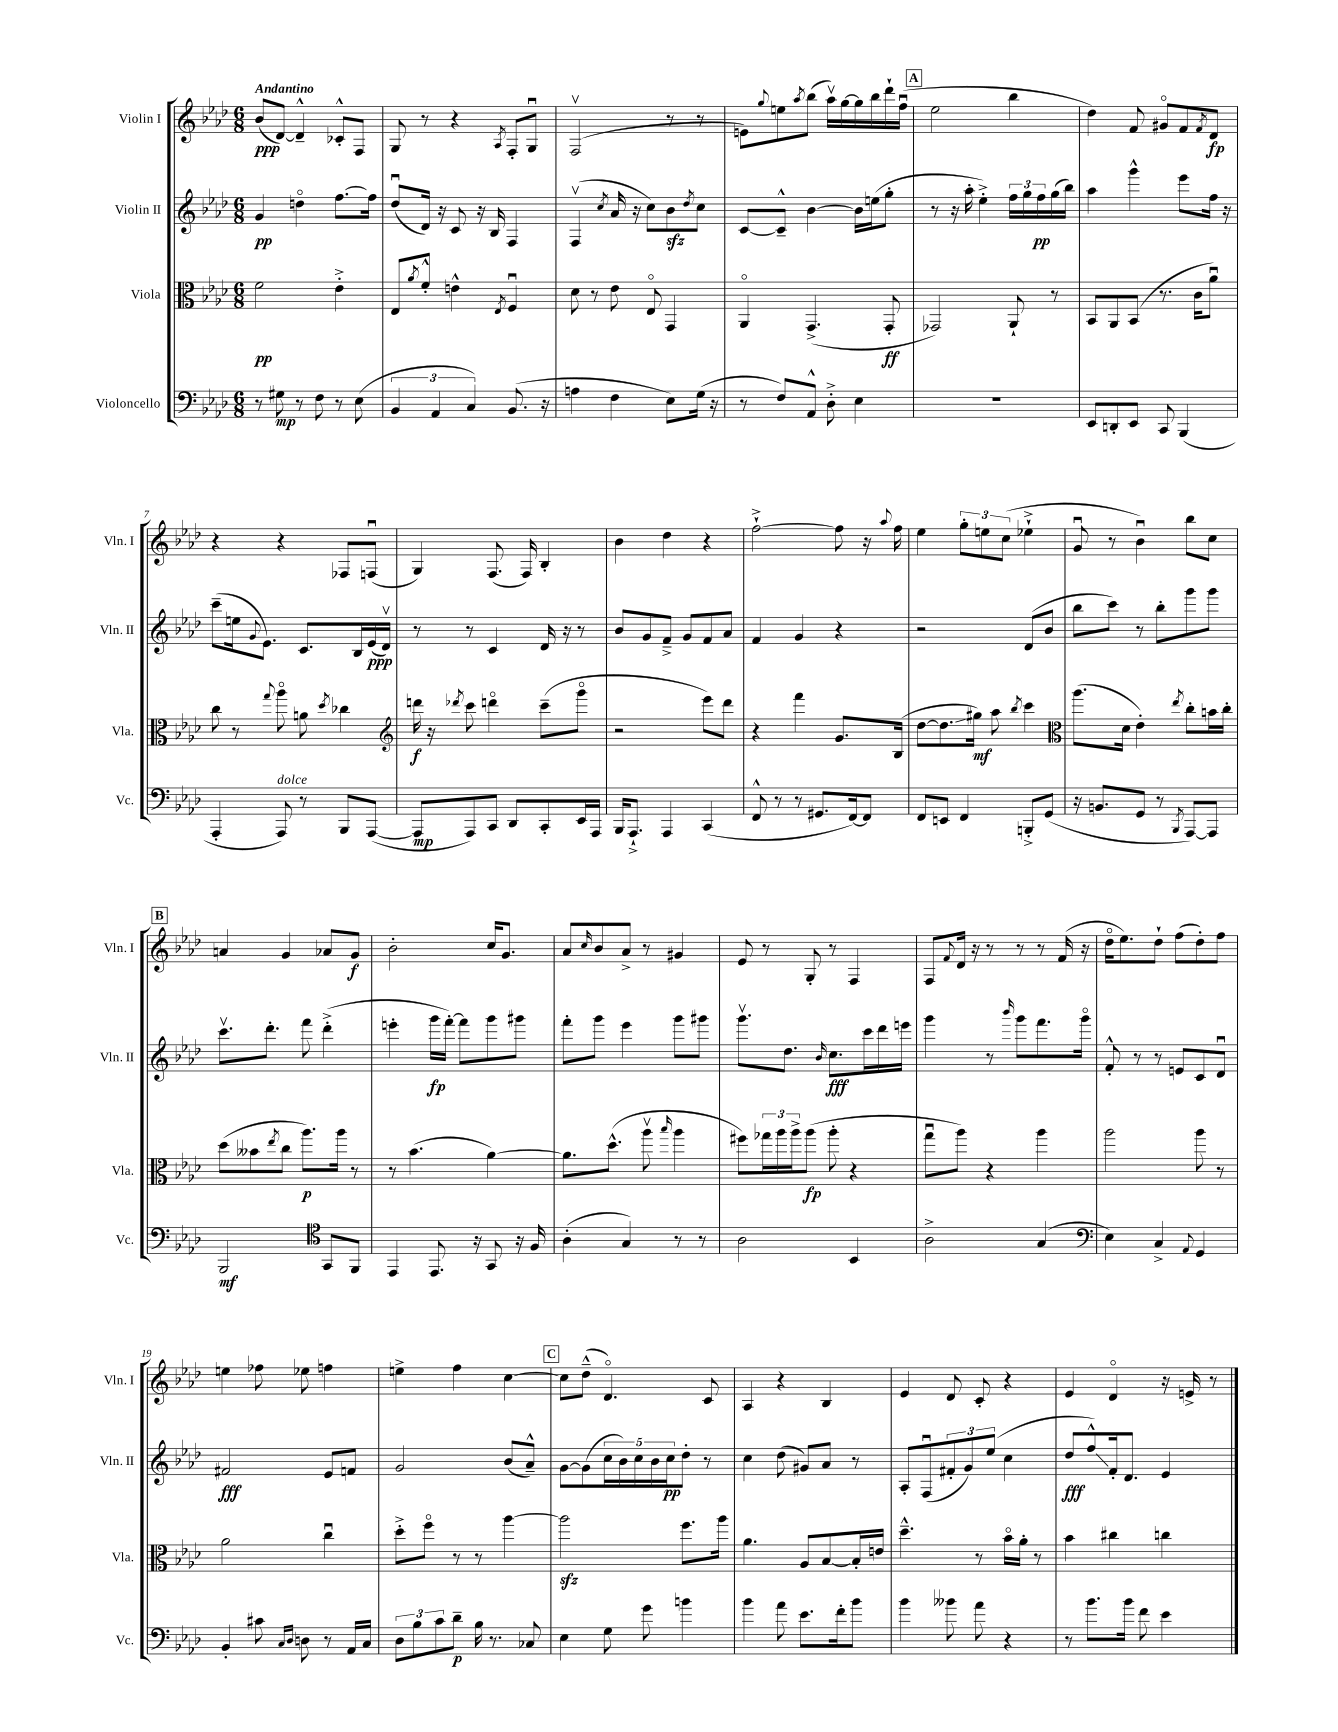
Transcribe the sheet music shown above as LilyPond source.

<<
\new StaffGroup <<
\new Staff = "s0" \with { instrumentName = "Violin I" shortInstrumentName = "Vln. I" } {
    \clef treble \key aes \major \numericTimeSignature \time 6/8 \tempo "Andantino"
    bes'8\ppp( des'8~) des'4---^ ces'8-.-^ f8 |
    g8 r8 r4 \acciaccatura { aes8 } f8-. g8\downbow |
    f2\upbow( r8 r8 |
    e'8) \appoggiatura { g''8 } e''8 \acciaccatura { aes''8 } bes''8( aes''16\upbow) g''16~ g''16 bes''16 des'''16-! f''16\downbow( |
    \mark \markup { \box "A" } ees''2 bes''4 |
    des''4) f'8 gis'8\flageolet f'8 \acciaccatura { f'8 } des'8\fp |
    r4 r4 fes8 f8\downbow( |
    g4) f8.( f16) bes4-. |
    bes'4 des''4 r4 |
    f''2~-!-> f''8 r16 \appoggiatura { aes''8 } f''16 |
    ees''4 \tuplet 3/2 { g''8-. e''8 c''8( } ees''4-!-> |
    g'8\downbow r8 bes'4\downbow) bes''8 c''8 |
    \mark \markup { \box "B" } a'4 g'4 aes'8 g'8\f |
    bes'2-. c''16 g'8. |
    aes'8 \grace { c''16 } bes'8 aes'8-> r8 gis'4 |
    ees'8 r8 g8-. r8 f4 |
    f8 \appoggiatura { f'8 } des'16 r16 r8 r8 r8 f'16( r16 |
    des''16\flageolet ees''8.) des''8-! f''8( des''8-.) f''8 |
    e''4 fes''8 ees''8 f''4 |
    e''4-> f''4 c''4~ |
    \mark \markup { \box "C" } c''8 des''8---^( des'4.\flageolet) c'8 |
    aes4 r4 bes4 |
    ees'4 des'8 c'8-. r4 |
    ees'4 des'4\flageolet r16 e'16-> r8 \bar "|." |
}
\new Staff = "s1" \with { instrumentName = "Violin II" shortInstrumentName = "Vln. II" } {
    \clef treble \key aes \major \numericTimeSignature \time 6/8
    g'4\pp d''4\flageolet f''8.~ f''16 |
    des''8\downbow( des'16) r16 c'8 r16 bes16 f4 |
    f4\upbow( \acciaccatura { c''8 } aes'16 r16 c''8) bes'8\sfz \acciaccatura { des''8 } c''8 |
    c'8~ c'8---^ bes'4~ bes'16 e''16( g''8-. |
    \mark \markup { \box "A" } r8 r16 aes''16-. ees''4-.->) \tuplet 3/2 { f''16 g''16 f''16\pp } g''16( bes''16) |
    aes''4 g'''4-^ ees'''8 f''16 r16 |
    c'''8--( e''16 \appoggiatura { g'8 } ees'8.) c'8. bes16 ees'16\ppp( des'16\upbow) |
    r8 r8 c'4 des'16 r16 r8 |
    bes'8 g'8 f'8---> g'8 f'8 aes'8 |
    f'4 g'4 r4 |
    r2 des'8( bes'8 |
    bes''8 c'''8) r8 bes''8-. g'''8 g'''8 |
    \mark \markup { \box "B" } c'''8.\upbow des'''8.-. f'''8 des'''4-.->( |
    e'''4-. g'''16\fp f'''16~-.) f'''8 g'''8 gis'''8 |
    f'''8-. g'''8 ees'''4 g'''8 gis'''8 |
    g'''8.\upbow des''8. \grace { bes'16 } c''8.\fff c'''16 des'''16 e'''16 |
    g'''4 r8 \grace { bes'''16 } g'''8 f'''8. g'''16\flageolet |
    f'8-.-^ r8 r8 e'8 c'8 des'8\downbow |
    fis'2\fff ees'8 f'8 |
    g'2 bes'8( aes'8---^) |
    \mark \markup { \box "C" } g'8~ g'8( \tuplet 5/4 { c''16 bes'16) c''16 bes'16 c''16\pp } des''8-. r8 |
    c''4 des''8( gis'8) aes'8 r8 |
    aes8-. f8\downbow( \tuplet 3/2 { fis'8-. g'8) ees''8( } c''4 |
    des''8\fff f''8-^\glissando) f'16-. des'8. ees'4 \bar "|." |
}
\new Staff = "s2" \with { instrumentName = "Viola" shortInstrumentName = "Vla." } {
    \clef alto \key aes \major \numericTimeSignature \time 6/8
    f'2\pp ees'4-.-> |
    ees8 \acciaccatura { aes'8 } f'8-.-^ e'4-^ \acciaccatura { ees8 } f4\downbow |
    des'8 r8 ees'8 ees8\flageolet g,4 |
    aes,4\flageolet g,4.->( g,8-.\ff |
    \mark \markup { \box "A" } ges,2) aes,8-! r8 |
    bes,8 aes,8 bes,8( r8. c'16 aes'8\downbow) |
    c''8 r8 \appoggiatura { g''8 } aes''8\flageolet a'8 \acciaccatura { des''8 } ces''4 |
    \clef treble d'''16\f r16 \acciaccatura { des'''8 } c'''8 d'''4\flageolet c'''8--( g'''8\flageolet |
    r2 ees'''8) des'''8 |
    r4 f'''4 g'8. bes16( |
    des''8~ des''8.\glissando gis''16\mf) aes''8 \acciaccatura { bes''8 } c'''4 |
    \clef alto aes''8.( des'16 ees'4-.) \acciaccatura { ees''8 } c''8-. b'16 c''16-. |
    \mark \markup { \box "B" } des''8( beses'8 \acciaccatura { ees''8 } c''8 aes''8.\p) aes''16 r8 |
    r8 bes'4.( aes'4~) |
    aes'8. des''8.-^( aes''8\upbow \grace { bes''16 } aes''4 |
    fis''8) \tuplet 3/2 { ges''16 aes''16 aes''16-> } aes''8\fp( aes''8-. r4 |
    g''8\downbow aes''8) r4 aes''4 |
    aes''2 aes''8 r8 |
    aes'2 c''4\downbow |
    des''8-.-> f''8\flageolet r8 r8 aes''4~ |
    \mark \markup { \box "C" } aes''2\sfz f''8. aes''16 |
    aes'4. aes8 bes8~ bes16-. e'16 |
    des''4.---^ r8 bes'16\flageolet aes'16-. r8 |
    bes'4 cis''4 c''4 \bar "|." |
}
\new Staff = "s3" \with { instrumentName = "Violoncello" shortInstrumentName = "Vc." } {
    \clef bass \key aes \major \numericTimeSignature \time 6/8
    r8 gis8\mp r8 f8 r8 ees8( |
    \tuplet 3/2 { bes,4 aes,4 c4) } bes,8.( r16 |
    a4 f4 ees8) g16( r16 |
    r8 f8) aes,8-^ des8-.-> ees4 |
    \mark \markup { \box "A" } R2. |
    ees,8 d,8-. ees,8 c,8 bes,,4( |
    aes,,4-. aes,,8^\markup { \italic "dolce" }) r8 bes,,8 aes,,8~( |
    aes,,8\mp aes,,8) c,8 des,8 c,8-. ees,16 aes,,16 |
    bes,,16 aes,,8.-!-> aes,,4 c,4( |
    f,8-^ r8 r8 gis,8. f,16~) f,8 |
    f,8 e,8 f,4 b,,8-.-> g,8( |
    r16 b,8. g,8 r8 \acciaccatura { bes,,8 } aes,,8~) aes,,8 |
    \mark \markup { \box "B" } bes,,2\mf \clef tenor g,8 f,8 |
    ees,4 ees,8. r16 g,8 r16 f16 |
    aes4-.( g4) r8 r8 |
    aes2 bes,4 |
    aes2-> g4( |
    \clef bass ees4) c4-> \appoggiatura { aes,8 } g,4 |
    bes,4-. cis'8 \grace { c16 des16 } d8 r8 aes,16 c16 |
    \tuplet 3/2 { des8 bes8 c'8 } des'8--\p bes16 r8. ces8 |
    \mark \markup { \box "C" } ees4 g8 g'8 b'4 |
    bes'4 aes'8 ees'8. f'16-. bes'8 |
    bes'4 beses'8 aes'8 r4 |
    r8 bes'8. bes'16 f'8 ees'4 \bar "|." |
}
>>
>>
